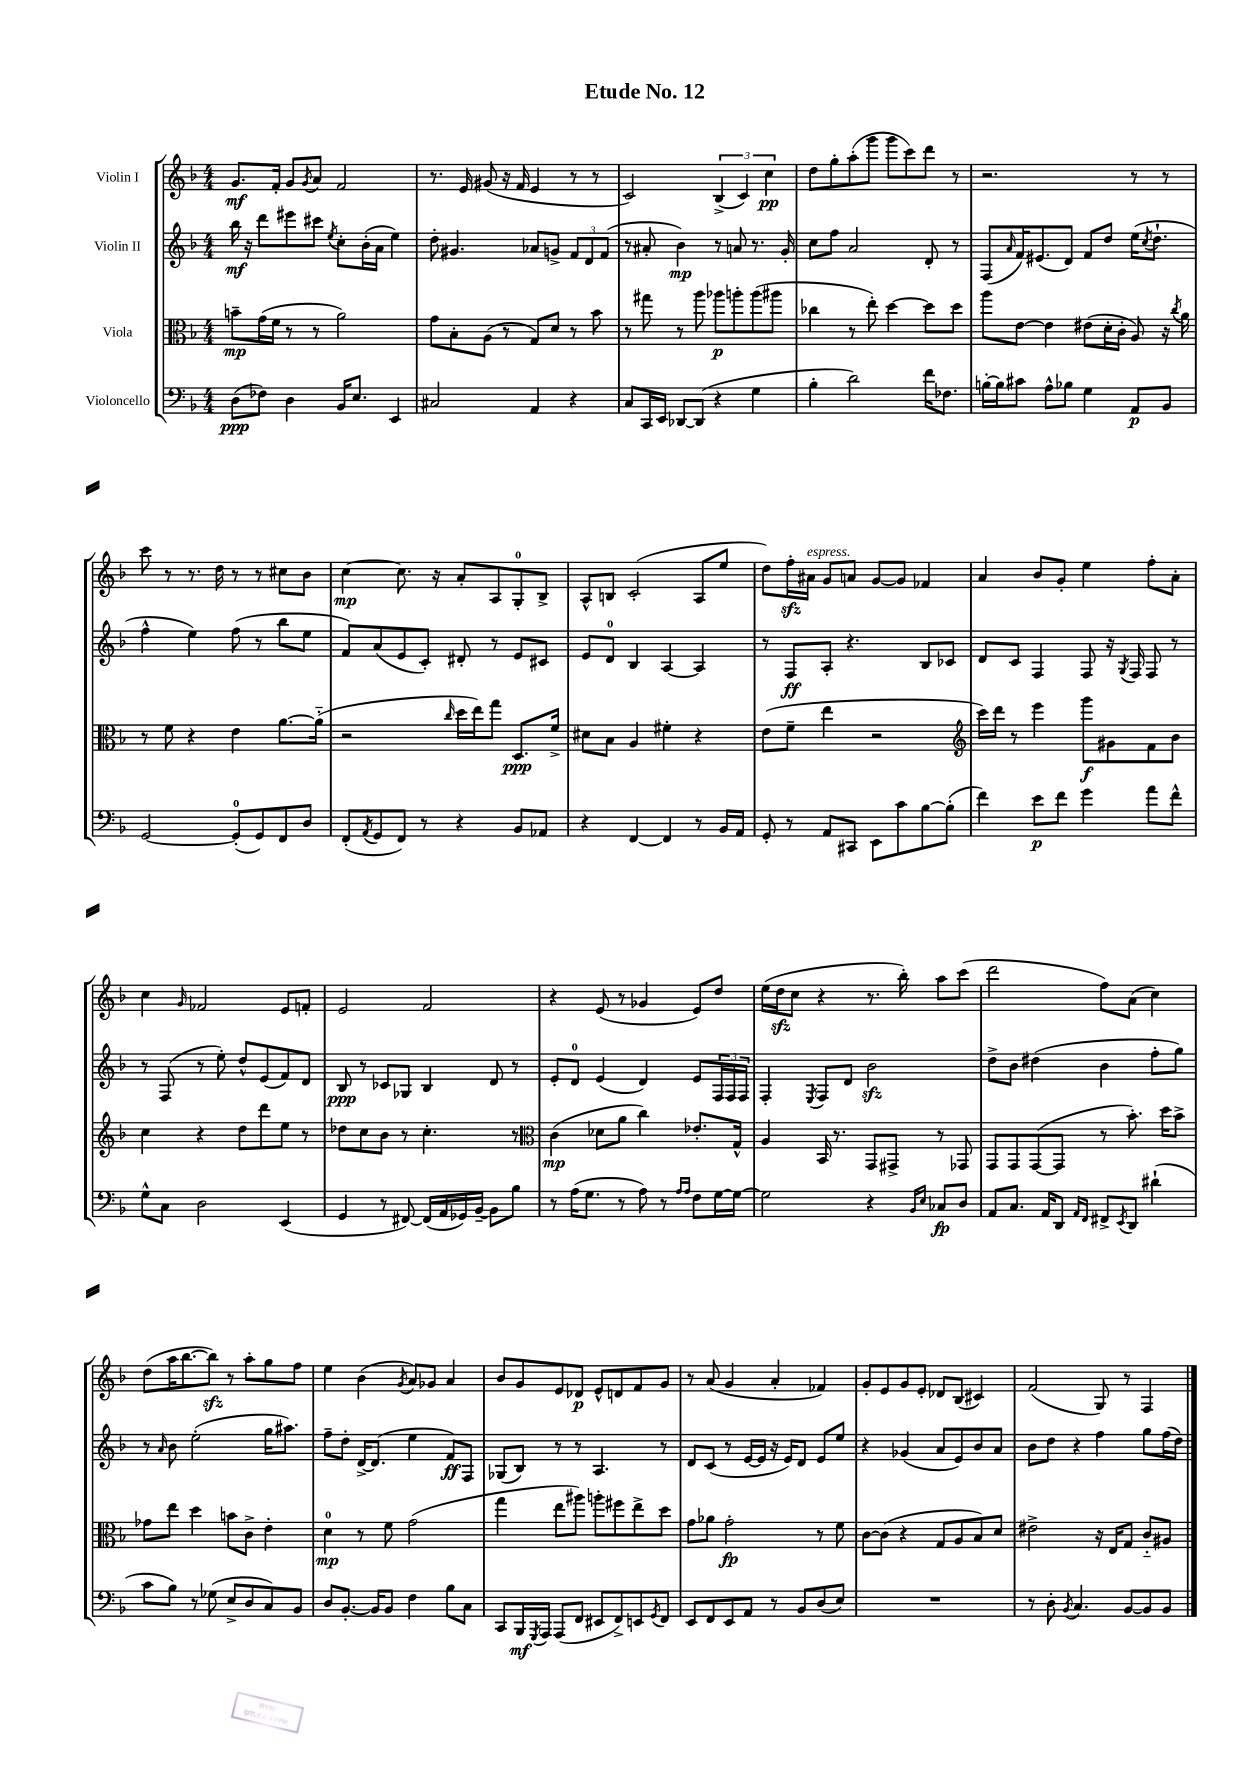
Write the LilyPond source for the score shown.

\header { title = "Etude No. 12" }
<<
\new StaffGroup <<
\new Staff = "s0" \with { instrumentName = "Violin I" } {
    \clef treble \key f \major \numericTimeSignature \time 4/4
    g'8.\mf f'16-. g'8 \acciaccatura { g'8 } a'8 f'2 |
    r8. e'16 gis'8( r16 f'16 e'4 r8 r8 |
    c'2) \tuplet 3/2 { bes4->( c'4) c''4\pp } |
    d''8 g''8-. a''8-.( g'''8 g'''8 c'''8) d'''8 r8 |
    r2. r8 r8 |
    c'''8 r8 r8. d''16 r8 r8 cis''8 bes'8 |
    c''4~\mp c''8. r16 a'8-. a8 g8-0-. bes8-> |
    a8-^ b8 c'2-.( a8 e''8 |
    d''8) f''16-.\sfz ais'16^\markup { \italic "espress." } g'8 a'8 g'8~ g'8 fes'4 |
    a'4 bes'8 g'8-. e''4 f''8-. a'8-. |
    c''4 \grace { g'16 } fes'2 e'8 f'8-. |
    e'2 f'2 |
    r4 e'8( r8 ges'4 e'8) d''8 |
    e''16( d''16\sfz c''8 r4 r8. bes''16-.) a''8 c'''8( |
    d'''2 f''8) a'8( c''4) |
    d''8( a''16 bes''8.~ bes''8\sfz) r8 a''8-. g''8 f''8 |
    e''4 bes'4( \acciaccatura { g'8 } a'8) ges'8 a'4 |
    bes'8 g'8 e'8 des'8\p e'8-^ d'8 f'8 g'8 |
    r8 a'8( g'4 a'4-. fes'4) |
    g'8-. e'8 g'8 e'8-. des'8 bes8( cis'4) |
    f'2( g8) r8 f4 \bar "|." |
}
\new Staff = "s1" \with { instrumentName = "Violin II" } {
    \clef treble \key f \major \numericTimeSignature \time 4/4
    bes''16\mf r16 d'''8 eis'''8 cis'''8 \acciaccatura { e''8 } c''8-. bes'16-.( a'16 e''4) |
    d''8-. gis'4. aes'8 g'8-> \tuplet 3/2 { f'8 d'8 f'8( } |
    r8 ais'8-. bes'4\mp) r8 a'8 r8. g'16-. |
    c''8 f''8 a'2 d'8-. r8 |
    f8( \grace { a'16 } f'16) eis'8.( d'8) f'8 d''8 e''16( \acciaccatura { c''8 } d''8.-! |
    f''4-^ e''4) f''8( r8 bes''8 e''8 |
    f'8) a'8( e'8 c'8-.) dis'8-. r8 e'8 cis'8 |
    e'8 d'8-0 bes4 a4~ a4 |
    r8 f8\ff a8-. r4. bes8 ces'8 |
    d'8 c'8 f4 f8 r16 \acciaccatura { g8 } f16 f8 r8 |
    r8 f8( r8 e''8-.) d''8-^ e'8( f'8) d'8 |
    bes8\ppp r8 ces'8 ges8 bes4 d'8 r8 |
    e'8-. d'8-0 e'4( d'4) e'8 \tuplet 3/2 { f16 f16 f16 } |
    f4-. \acciaccatura { e8 } f8 d'8 bes'2\sfz |
    d''8-> bes'8 dis''4( bes'4 f''8-. g''8) |
    r8 \grace { a'16 } bes'8 e''2-.( g''16 ais''8.) |
    f''8-- d''8-. d'16~-> d'8.( e''4 f'8\ff) f8 |
    ges8( bes8) r8 r8 a4. r8 |
    d'8 c'8( r8 e'16~ e'16 r16 e'16) d'8 e'8 e''8 |
    r4 ges'4( a'8 e'8) bes'8 a'8 |
    bes'8 d''8 r4 f''4 g''8 f''16( d''16) \bar "|." |
}
\new Staff = "s2" \with { instrumentName = "Viola" } {
    \clef alto \key f \major \numericTimeSignature \time 4/4
    b'8--\mp g'16( f'16 r8 r8 a'2) |
    g'8 bes8-. a8( r8 g8) d'8 r8 bes'8 |
    r8 gis''8 r8 a''8 aes''8\p a''8-. a''8( ais''8 |
    ces''4 r8 e''8-.) d''4~ d''8 d''8 |
    a''8 e'8~ e'4 eis'8( d'16-. c'16-. a8) r16 \acciaccatura { c''8 } a'16 |
    r8 f'8 r4 e'4 a'8.~ a'16-_( |
    r2 \grace { c''16 } d''16 e''16) g''8 d8.\ppp f'16-> |
    dis'8 bes8 a4 fis'4-. r4 |
    e'8( f'8-- e''4 r2 |
    \clef treble c'''16) d'''16 r8 e'''4 g'''8\f gis'8 f'8 bes'8 |
    c''4 r4 d''8 d'''8 e''8 r8 |
    des''8 c''8 bes'8 r8 c''4.-. r8 |
    \clef alto c'4\mp( des'8 a'8 c''4) ees'8.-. g16-^ |
    a4 bes,16 r8. g,8 gis,8-> r8 ges,8 |
    g,8 g,8 g,8~( g,8 r8 bes'8.-.) d''16 bes'8-> |
    ges'8 e''8 d''4 b'8 c'8-> e'4-. |
    d'4-0\mp r8 f'8 g'2( |
    g''4 e''8 ais''8) a''8-. fis''8 e''8-> d''8 |
    g'8 aes'8 g'2-.\fp r8 f'8 |
    c'8~ c'8( r4 g8 a8 bes8) d'8 |
    eis'2-> r16 e16 g8 c'8-_ ais8 \bar "|." |
}
\new Staff = "s3" \with { instrumentName = "Violoncello" } {
    \clef bass \key f \major \numericTimeSignature \time 4/4
    d8\ppp( fes8) d4 bes,16 e8. e,4 |
    cis2 a,4 r4 |
    c8 c,16 e,16 des,8~ des,8( r4 g4 |
    bes4-. d'2) f'16 fes8. |
    b16~-. b16 cis'8 a8-^ bes8 g4 a,8\p bes,8 |
    g,2~ g,8-0-.( g,8) f,8 d8 |
    f,8-.( \acciaccatura { a,8 } g,8 f,8) r8 r4 bes,8 aes,8 |
    r4 f,4~ f,4 r8 bes,16 a,16 |
    g,8-. r8 a,8 cis,8 e,8 c'8 bes8~ bes8-.( |
    f'4) e'8\p f'8 g'4 a'8 f'8-^ |
    g8-^ c8 d2 e,4( |
    g,4 r8 fis,8~) fis,16( a,16 ges,16) bes,16~-- bes,8 bes8 |
    r8 a16( g8. r8 a8) r8 \grace { a16 a16 } f8 g16~ g16~ |
    g2 r4 \grace { bes,16 e16 } ces8\fp d8 |
    a,8 c8. a,16 d,8 \grace { a,16 f,16 } fis,8-> \acciaccatura { e,8 } d,8 dis'4-!( |
    c'8 bes8) r8 ges8( e8-> d8 c8) bes,8 |
    d8 bes,8.~-. bes,16 bes,8 f4 bes8 c8 |
    c,8 bes,,16\mf \acciaccatura { g,,8 } a,,16 a,,8( f,8 eis,8 f,8->) e,8 \acciaccatura { g,8 } f,8 |
    e,8 f,8 e,8 a,8 r8 bes,8 d8( e8) |
    R1 |
    r8 d8-. \acciaccatura { bes,8 } c4. bes,8~ bes,8 bes,8 \bar "|." |
}
>>
>>
\layout { \context { \Score \remove "Bar_number_engraver" } }
